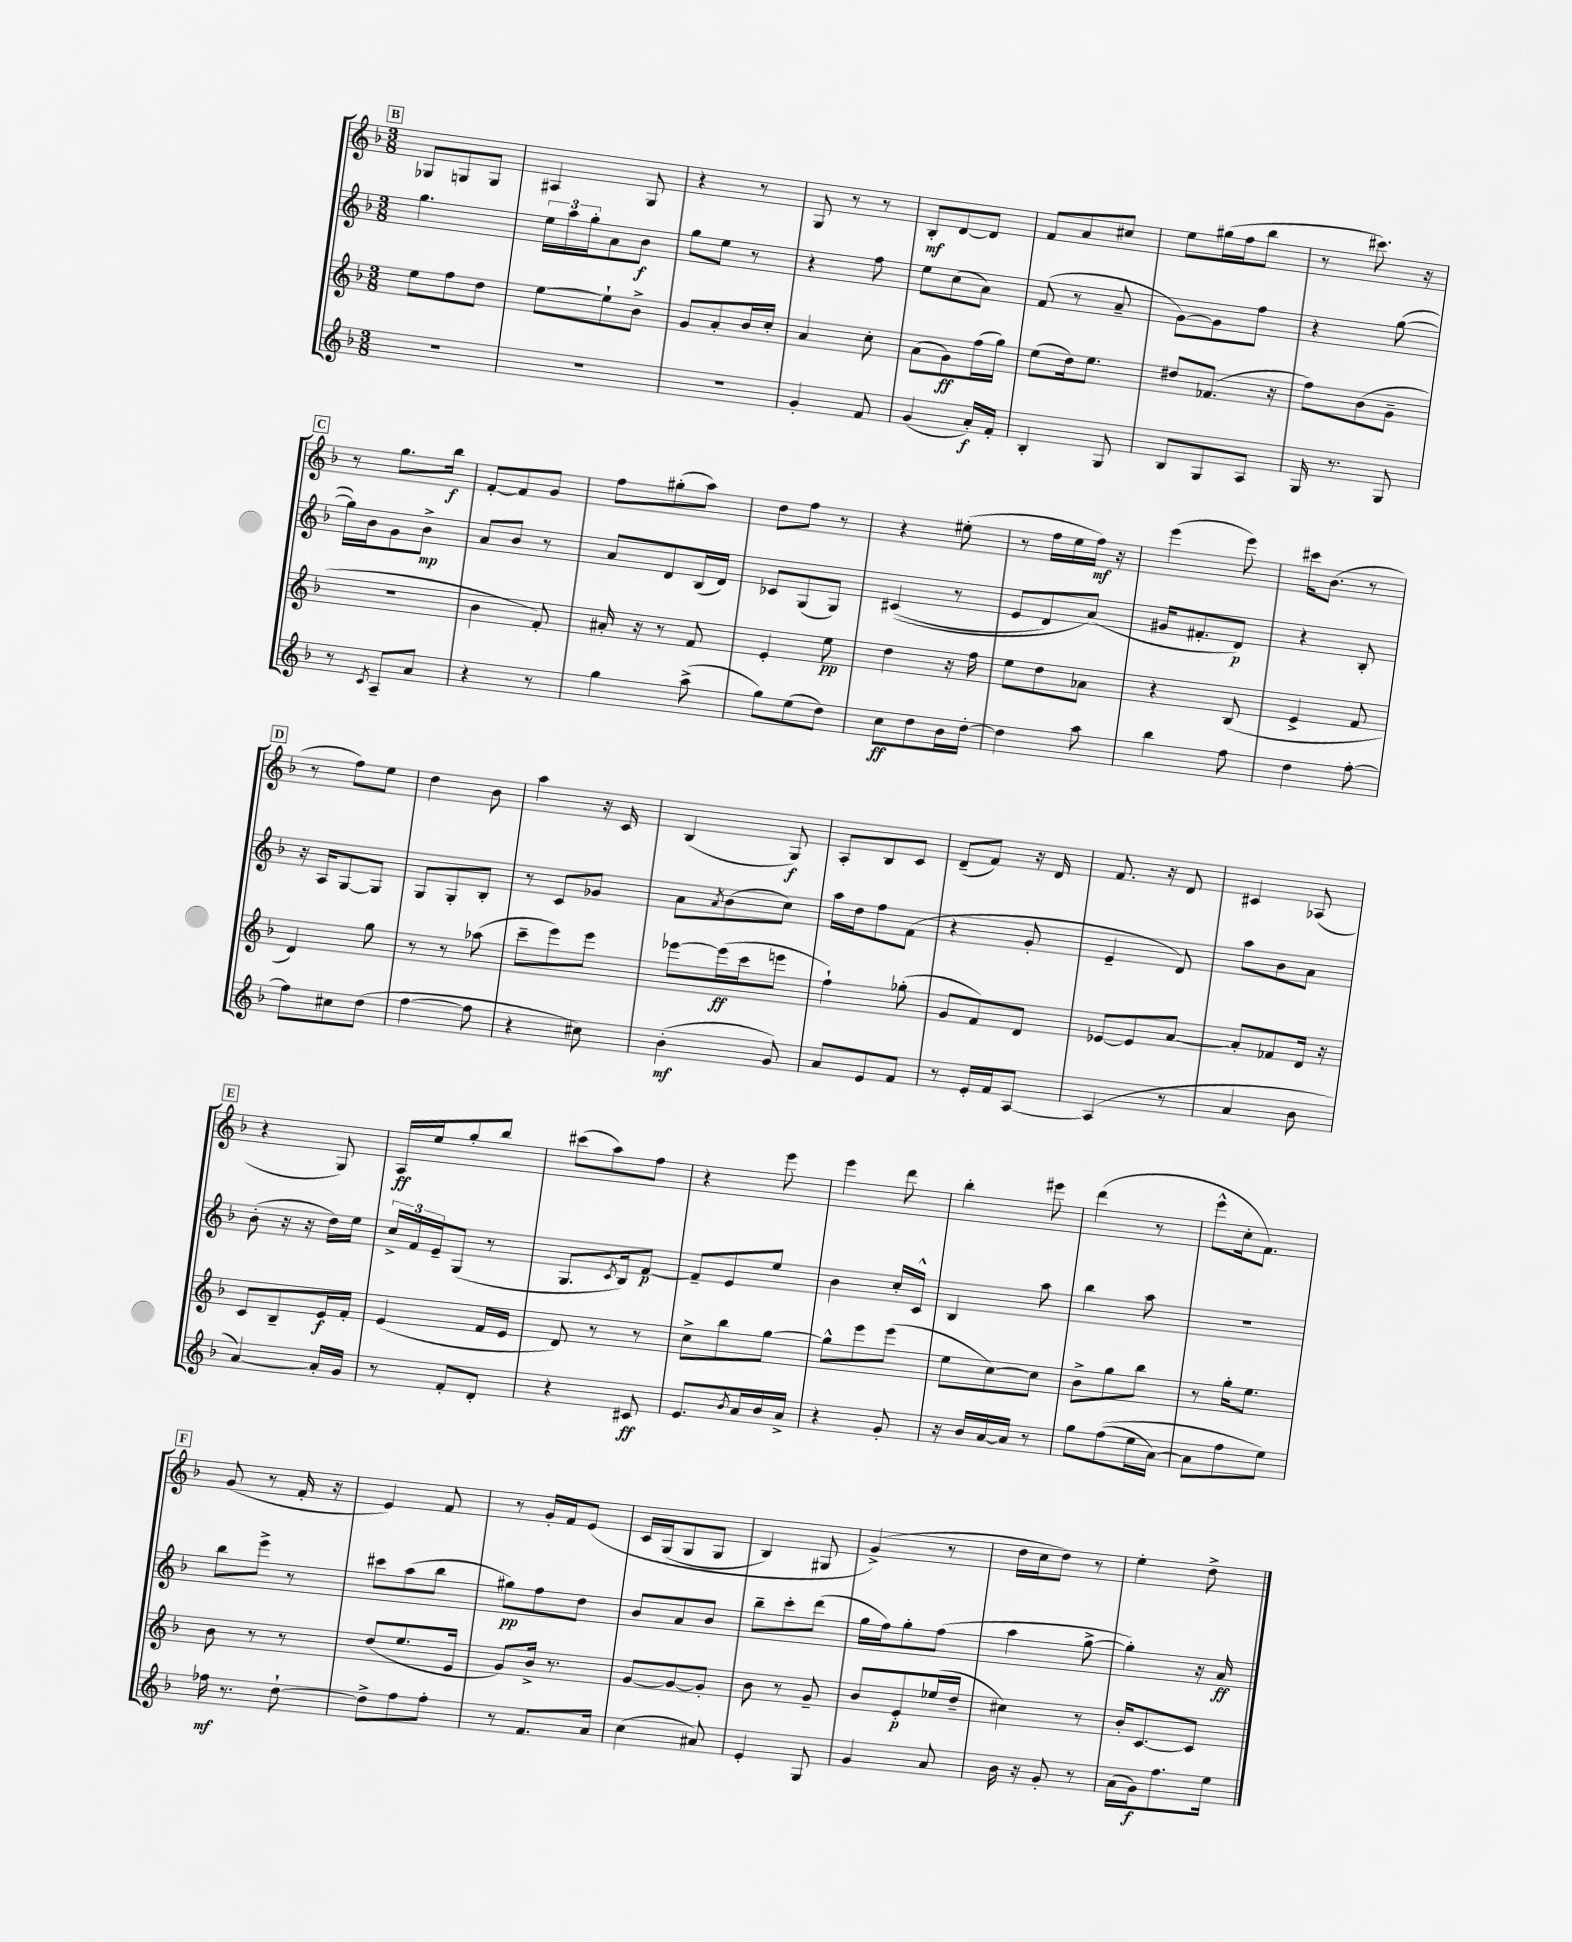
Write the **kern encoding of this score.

**kern	**kern	**kern	**kern
*staff4	*staff3	*staff2	*staff1
*clefG2	*clefG2	*clefG2	*clefG2
*k[b-]	*k[b-]	*k[b-]	*k[b-]
*M3/8	*M3/8	*M3/8	*M3/8
4.r	8ee\L	4.gg\	8G-/L
.	8ff\	.	8G/
.	8dd\J	.	8G/J
=	=	=	=
4.r	[8ee\L	24ee\LL	4A#/
.	.	24aa\	.
.	.	24gg'\J	.
.	8ee`\]	8a\	.
.	8b-^\J	8b-\J	8G/
=	=	=	=
4.r	8g/L	8gg\L	4r
.	8a'/	8ee\J	.
.	16b-/L	8r	8r
.	16cc'/JJ	.	.
=	=	=	=
4g'/	4a/	4r	8G/
.	.	.	8r
8f/	8cc'\	8ff\	8r
=	=	=	=
(4g/	(8a\L	8ee\L	8B-'/L
.	8g\)	(8cc\	[8d/
16a'/LL)	(16ff\L	8a\J)	8d/]J
16f'/JJ	16gg\JJ)	.	.
=	=	=	=
4B-'/	(8ee\L	(8f/	8f/L
.	16dd\k)	8r	8a/
.	8.ee\J	.	.
8G/	.	8a~/	8cc#/J
=	=	=	=
8B-/L	8dd#/L	[8g\L)	8ee\L
8G/	(8.f-/J	8g\]	(16gg#\L
.	.	.	16ff\J
8A/J	.	8ff\J	8bb-\J
.	16r	.	.
=	=	=	=
16G/	8ff\L)	4r	8r
8.r	.	.	.
.	(8b-\	.	8.ccc#\)
8G/	8g~\J	([8gg\	.
.	.	.	16r
=	=	=	=
8r	4.r	16gg\]LL)	8r
.	.	16b-\J	.
8qc/	.	.	.
8A~/L	.	8g\	8.gg\L
8a/J	.	8b-^\J	.
.	.	.	16bb-\Jk
=	=	=	=
4r	4b-\	8a/L	[8f'/L
.	.	8b-/J	8f/]
8r	8f'/)	8r	8g/J
=	=	=	=
4gg\	16a#'/	8a/L	8ff\L
.	16r	.	.
.	8r	8d/	(8gg#'\
(8aa^\	8f/	(16B-/L	8aa\J)
.	.	16d/JJ)	.
=	=	=	=
8gg\L)	4e'/	8c-/L	8dd\L
(8ee\	.	(8G/	8ff\J
8dd\J)	8ee\	8G/J)	8r
=	=	=	=
8cc\L	4dd\	&((4c#/	4r
8dd\	.	.	.
16b-\L	16r	8r	(8ee#'\
[16dd'\JJ	16ff\	.	.
=	=	=	=
4dd\]	8ee\L	8e/L	8r
.	8dd\	8d/)	16ff\LL
.	.	.	16ee\
8aa\	8a-\J	(8a/J&)	16ff\JJ)
.	.	.	16r
=	=	=	=
4bb-\	4r	16g#/LK	(4eee\
.	.	8.f#'/	.
8ff\	(8B-/	8d/J)	8eee\)
=	=	=	=
4dd\	4e^/	4r	16ccc#\LK
.	.	.	(8.b-\J
[8ff'\	8f/	8B-'/	8r
=	=	=	=
8ff\]L	4d/)	16r	8r
.	.	16A/LK	.
8cc#\	.	[8G/	8ff\L)
(8dd\J	8gg\	8G/]J	8ee\J
=	=	=	=
[4ff\	8r	8G/L	4dd\
.	8r	8G'/	.
8ff\]	(8aa-\	8B-'/J	8b-\
=	=	=	=
4r	8ccc~\L	8r	4aa\
.	8eee\)	8c/L	.
8cc#\)	8eee\J	8g-/J	16r
.	.	.	16c/
=	=	=	=
(4b-'\	[8eee-\L	8a\L	(4B-/
.	.	8qa/	.
.	(16eee-\]L	(8b-\	.
.	16ccc\J	.	.
8g/)	8eee\J	8cc\J)	8G/)
=	=	=	=
8a/L	4ff`\)	16aa\LL	8A'/L
.	.	16dd\J	.
8e/	.	8ff\	8B-/
8f/J	(8gg-'\	(8f\J	8c/J
=	=	=	=
8r	8g/L	4r	(8d~/L
16e'/LL	8f/)	.	8f/J)
16f/J	.	.	.
[8A/J	8d/J	8g'/	16r
.	.	.	16d/
=	=	=	=
(4A/]	[8e-/L	4e~/	8.f/
.	8e-/]	.	.
.	.	.	16r
8r	[8a/J	8d/)	8d/
=	=	=	=
4a/	8a'/]L	8aa\L	4c#/
.	8f-/	8b-\	.
8b-\	16d/Jk	8a\J	(8A-/
.	16r	.	.
=	=	=	=
[4a/)	8c/L	(8b-'\	4r
.	8B-~/	16r	.
.	.	16r	.
16a'/]LL	16e/L	16dd\LL)	8G/)
16g/JJ	16f'/JJ	16ee\JJ	.
=	=	=	=
8r	(4e/	24cc^/LL	16A/LL
.	.	24f/	.
.	.	.	16ee/J
.	.	24e~/J	.
8f'/L	.	(8G/J	8gg'/
8d'/J	16f/LL	8r	8bb-/J
.	16e/JJ	.	.
=	=	=	=
4r	8d/)	8.G/L	(8ccc#\L
.	8r	.	8aa\)
.	.	8qc/	.
.	.	16B-/k)	.
8c#/	8r	[8f/J	8ff\J
=	=	=	=
8.e/L	8cc^\L	8f~/]L	4r
.	8bb-\	8e/	.
8qb-/	.	.	.
16a/L	.	.	.
16b-/	[8gg\J	8ee/J	8eee\
16a^/JJ	.	.	.
=	=	=	=
4r	8gg^^\]L	4b-\	4eee\
.	8eee\	.	.
8g'/	(8eee\J	16cc'/LL	8ddd\
.	.	16c^^/JJ	.
=	=	=	=
16r	8ee\L	4B-/	4bb-'\
16b-/LL	.	.	.
[16a/	[8cc\)	.	.
16a/]JJ	.	.	.
8r	8cc\]J	8aa\	8eee#\
=	=	=	=
8gg\L	8b-^\L	4bb-\	(4ddd\
&((8ff\	8gg\	.	.
16ee\L	8bb-\J	8aa\	8r
[16a\JJ)	.	.	.
=	=	=	=
8a\]L	8r	4.r	8eee^^\L
8ff\	16gg'\LK	.	16cc'\k
.	8.ee\J	.	8.f\J)
8ee\J&)	.	.	.
=	=	=	=
16ff-\	8b-\	8bb-\L	(8g/
8.r	.	.	.
.	8r	8eee^\J	8r
[8dd`\	8r	8r	16f'/
.	.	.	16r
=	=	=	=
8dd^\]L	(8dd/L	8ccc#\L	4e/)
8ff\	8.ee/	(8aa\	.
8ff'\J	.	8bb-\J	8f/
.	16e/Jk	.	.
=	=	=	=
8r	8g/L)	8gg#\L)	8r
8.f/L	16b-^/Jk	8ff\	16g'/LL
.	8.r	.	16f/J
.	.	8dd\J	&(8e/J
16a/Jk	.	.	.
=	=	=	=
(4cc\	[8g/L	8b-/L	16c/LL
.	.	.	(16G/J
.	8g/_	8a/	8G/
8a#/)	8g'/]J	8b-/J	8G/J
=	=	=	=
4e'/	8b-\	8bb-~\L	4B-/)
.	8r	8ccc'\	.
8G/	8g~/	(8ddd\J	8G#/
=	=	=	=
4g/	8b-/L	16gg\LL	(4g^/&)
.	.	16ff\J)	.
.	8e'/	8gg'\	.
8a/	(16ee-/L	(8ff\J	8r
.	16dd~/JJ	.	.
=	=	=	=
16b-\	4cc#\)	4aa\	16dd\LL
16r	.	.	16cc\J
8g'/	.	.	8dd\J)
8r	8r	[8gg^\	8r
=	=	=	=
(16a\LL	16b-'/LK	4gg'\])	4ee'\
16g\J)	[8.c/	.	.
8.ff\	.	.	.
.	8c/]J	16r	8dd^\
16ee\Jk	.	16a/	.
==	==	==	==
*-	*-	*-	*-
